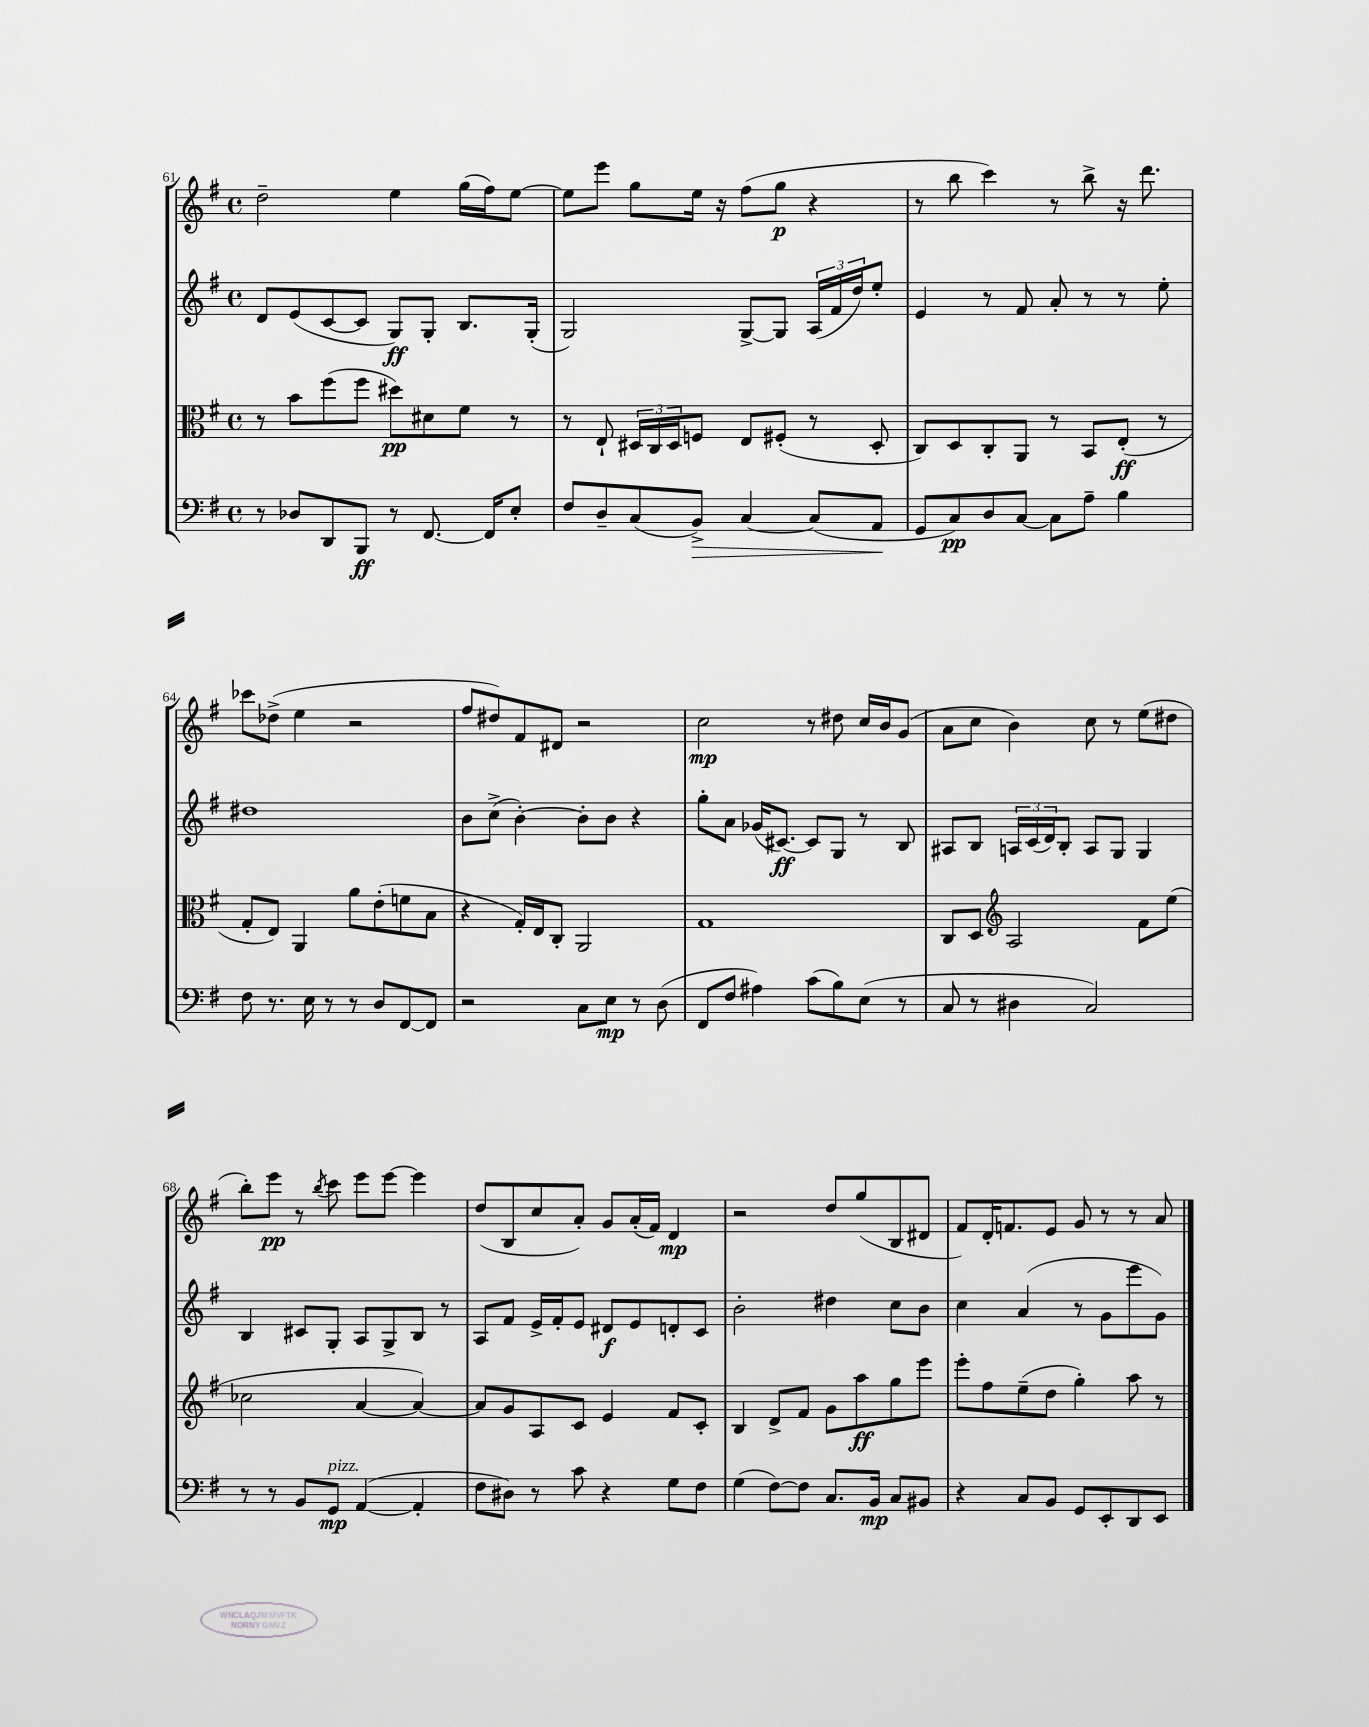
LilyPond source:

<<
\new StaffGroup <<
\new Staff = "s0" {
    \clef treble \key g \major \defaultTimeSignature \time 4/4
    d''2-- e''4 g''16( fis''16) e''8~ |
    e''8 e'''8 g''8 e''16 r16 fis''8( g''8\p r4 |
    r8 b''8 c'''4) r8 b''8-> r16 d'''8. |
    ces'''8 des''8->( e''4 r2 |
    fis''8 dis''8) fis'8 dis'8 r2 |
    c''2\mp r8 dis''8 c''16 b'16 g'8( |
    a'8 c''8 b'4) c''8 r8 e''8( dis''8 |
    b''8-.) e'''8\pp r8 \acciaccatura { b''8 } c'''8 e'''8 e'''8~ e'''4 |
    d''8( b8 c''8 a'8-.) g'8 a'16-.( fis'16) d'4\mp |
    r2 d''8 g''8( b8 dis'8 |
    fis'8) d'16-. f'8. e'8 g'8 r8 r8 a'8 \bar "|." |
}
\new Staff = "s1" {
    \clef treble \key g \major \defaultTimeSignature \time 4/4
    d'8 e'8( c'8~ c'8 g8\ff) g8-. b8. g16-.( |
    g2) g8~-> g8 \tuplet 3/2 { a16( fis'16 d''16) } e''8-. |
    e'4 r8 fis'8 a'8-. r8 r8 e''8-. |
    dis''1 |
    b'8 c''8->( b'4~-.) b'8-. b'8 r4 |
    g''8-. a'8 ges'16( cis'8.~\ff) cis'8 g8 r8 b8 |
    ais8 b8 \tuplet 3/2 { a16 c'16( d'16) } b8-. a8 g8 g4 |
    b4 cis'8 g8-. a8 g8-> b8 r8 |
    a8 fis'8 e'16-> fis'16-. e'8 dis'8\f e'8 d'8-. c'8 |
    b'2-. dis''4 c''8 b'8 |
    c''4 a'4( r8 g'8 e'''8 g'8) \bar "|." |
}
\new Staff = "s2" {
    \clef alto \key g \major \defaultTimeSignature \time 4/4
    r8 b'8 fis''8( fis''8 dis''8\pp) dis'8 fis'8 r8 |
    r8 e8-! \tuplet 3/2 { dis16 c16 dis16 } f8 e8 fis8-.( r8 dis8-. |
    c8) d8 c8-. a,8 r8 b,8 e8-.\ff( r8 |
    g8-. e8) a,4 a'8 e'8-.( f'8 b8 |
    r4 g16-.) e16 c8-. a,2 |
    g1 |
    c8 d8 \clef treble a2 fis'8 e''8( |
    ces''2 a'4~ a'4~) |
    a'8 g'8 a8 c'8 e'4 fis'8 c'8-. |
    b4 d'8-> fis'8 g'8 a''8\ff g''8 e'''8 |
    e'''8-. fis''8 e''8--( d''8 g''4-.) a''8 r8 \bar "|." |
}
\new Staff = "s3" {
    \clef bass \key g \major \defaultTimeSignature \time 4/4
    r8 des8 d,8 b,,8\ff r8 fis,8.~ fis,16 e8-. |
    fis8 d8-- c8( b,8->\>) c4~ c8( a,8\! |
    g,8 c8\pp) d8 c8~ c8 a8-- b4 |
    fis8 r8. e16 r8 r8 d8 fis,8~ fis,8 |
    r2 c8 e8\mp r8 d8( |
    fis,8 fis8 ais4) c'8( b8) e8( r8 |
    c8 r8 dis4 c2) |
    r8 r8 b,8 g,8\mp^\markup { \italic "pizz." } a,4~( a,4-. |
    fis8 dis8) r8 c'8 r4 g8 fis8 |
    g4( fis8~) fis8 c8. b,16\mp c8 bis,8 |
    r4 c8 b,8 g,8 e,8-. d,8 e,8 \bar "|." |
}
>>
>>
\layout { \context { \Score currentBarNumber = #61 } }
